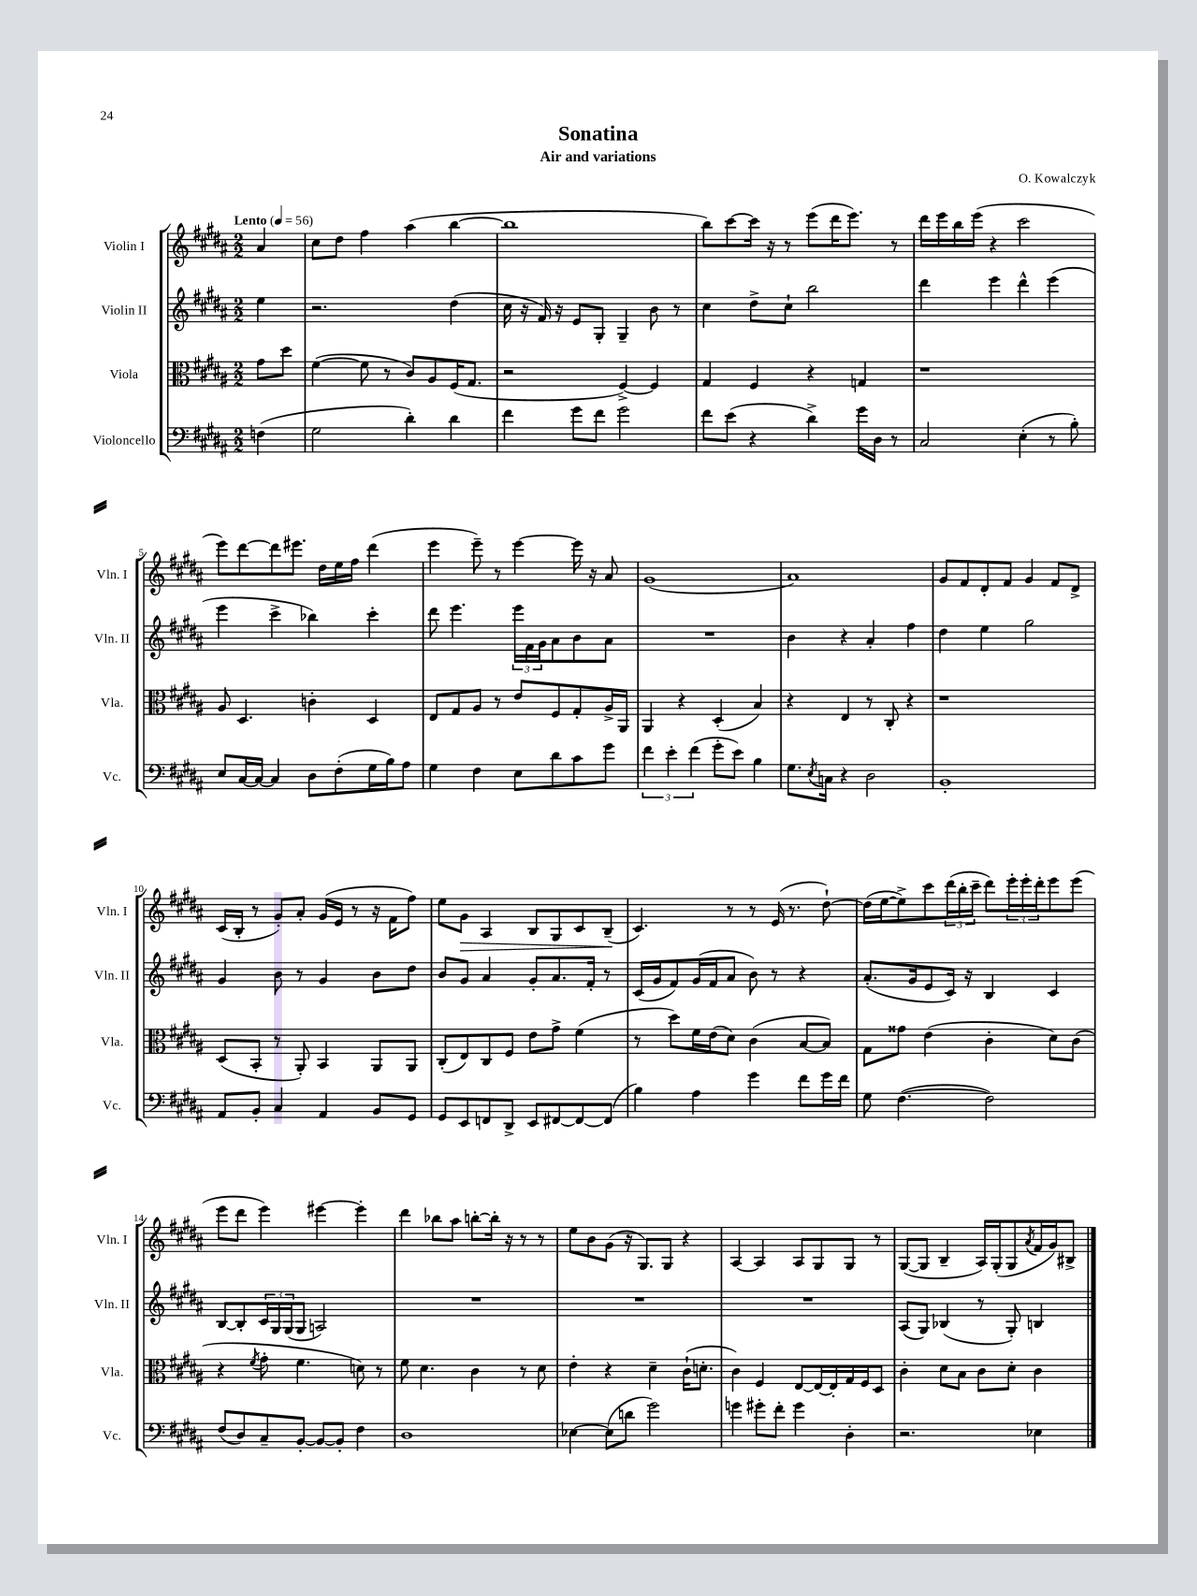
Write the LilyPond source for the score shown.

\header { title = "Sonatina" composer = "O. Kowalczyk" subtitle = "Air and variations" }
<<
\new StaffGroup <<
\new Staff = "s0" \with { instrumentName = "Violin I" shortInstrumentName = "Vln. I" } {
    \clef treble \key b \major \numericTimeSignature \time 2/2 \partial 4 \tempo "Lento" 4 = 56
    ais'4 |
    cis''8 dis''8 fis''4 ais''4( b''4~ |
    b''1 |
    b''8) cis'''8~ cis'''16 r16 r8 e'''8( dis'''16 e'''8.) r8 |
    dis'''16 e'''16 b''16 e'''16( r4 cis'''2 |
    e'''8) dis'''8~ dis'''8 eis'''8. dis''16 e''16 fis''16 dis'''4( |
    e'''4 e'''8--) r8 e'''4~ e'''16 r16 ais'8 |
    gis'1( |
    ais'1) |
    gis'8 fis'8 dis'8-. fis'8 gis'4 fis'8 dis'8-> |
    cis'16( b16-. r8 gis'8-.) ais'8-. gis'16( e'16 r8 r16 fis'16 fis''8) |
    e''8 gis'8\> ais4 b8 gis8 cis'8 b8--\!( |
    cis'4.) r8 r8 e'16( r8. dis''8~-!) |
    dis''16( e''16~ e''8->) cis'''8 \tuplet 3/2 { dis'''16( b''16-. cis'''16-- } dis'''8) \tuplet 3/2 { e'''16-. e'''16-. dis'''16-. } e'''8 e'''8( |
    e'''8 dis'''8 e'''4) eis'''4~ eis'''4-. |
    dis'''4 bes''8 ais''8 b''8~-. b''16-. r16 r8 r8 |
    e''8 b'8 gis'8( r16 gis8.) gis8 r4 |
    ais4~ ais4 ais8 gis8 gis8 r8 |
    gis8~( gis8 b4-- ais16) gis16-.( gis8 \acciaccatura { ais'8 } fis'16 gis'16) bis8-> \bar "|." |
}
\new Staff = "s1" \with { instrumentName = "Violin II" shortInstrumentName = "Vln. II" } {
    \clef treble \key b \major \numericTimeSignature \time 2/2 \partial 4
    e''4 |
    r2. dis''4( |
    cis''16 r16 fis'16) r16 e'8 gis8-. gis4-- b'8 r8 |
    cis''4 dis''8-> cis''8-! b''2 |
    dis'''4 e'''4 dis'''4-^ e'''4( |
    e'''4 cis'''4-> bes''4) cis'''4-. |
    dis'''8 e'''4. \tuplet 3/2 { e'''16 fis'16 gis'16 } ais'8 b'8 ais'8 |
    R1 |
    b'4 r4 ais'4-. fis''4 |
    dis''4 e''4 gis''2 |
    gis'4 b'8 r8 gis'4 b'8 dis''8 |
    b'8 gis'8 ais'4 gis'8-. ais'8. fis'16-. r8 |
    cis'16( gis'16 fis'8) gis'16( fis'16 ais'8 b'8) r8 r4 |
    ais'8.-.( gis'16 e'8 cis'16) r16 b4 cis'4 |
    b8~ b8-. \tuplet 3/2 { cis'16 gis16 gis16( } gis8 a2) |
    R1 |
    R1 |
    R1 |
    ais8( gis8) bes4( r8 gis8-.) b4 \bar "|." |
}
\new Staff = "s2" \with { instrumentName = "Viola" shortInstrumentName = "Vla." } {
    \clef alto \key b \major \numericTimeSignature \time 2/2 \partial 4
    gis'8 dis''8 |
    fis'4~( fis'8 r8 cis'8) ais8 fis16( gis8. |
    r2 fis4~->) fis4 |
    gis4 fis4 r4 g4 |
    r1 |
    ais8 dis4. c'4-. dis4 |
    e8 gis8 ais8 r8 e'8 fis8 gis8-. ais16-> ais,16 |
    ais,4 r4 dis4-.( b4) |
    r4 e4 r8 cis8-. r4 |
    r1 |
    dis8( b,8-. r8 ais,8-.) b,4 ais,8 ais,8 |
    cis8-.( e8) cis8 fis8 e'8 gis'8-> fis'4( |
    r8 dis''8) fis'16 e'16( dis'8) cis'4( b8~ b8) |
    gis8 gisis'8 e'4( cis'4-. dis'8) cis'8( |
    r4 \acciaccatura { fis'8 } gis'8-. fis'4. d'8) r8 |
    fis'8 dis'4. cis'4 r8 dis'8 |
    e'4-. r4 dis'4-- cis'16-!( d'8.-. |
    cis'4) fis4 e8~ e16~ e16-. gis16 fis16 dis8 |
    cis'4-. dis'8 b8 cis'8 dis'8-. cis'4 \bar "|." |
}
\new Staff = "s3" \with { instrumentName = "Violoncello" shortInstrumentName = "Vc." } {
    \clef bass \key b \major \numericTimeSignature \time 2/2 \partial 4
    f4( |
    gis2 dis'4-.) dis'4 |
    fis'4 gis'8 fis'8 gis'2 |
    fis'8 e'8( r4 dis'4->) gis'16 dis16 r8 |
    cis2 e4-.( r8 b8-.) |
    e8 cis16~ cis16~ cis4 dis8 fis8-.( gis16 b16) ais8 |
    gis4 fis4 e8 dis'8 cis'8 gis'8 |
    \tuplet 3/2 { fis'4 e'4-. fis'4( } gis'8-. e'8) b4 |
    gis8. \acciaccatura { e8 } c16 r4 dis2 |
    b,1-. |
    ais,8 b,8-. cis4 ais,4 b,8 gis,8 |
    gis,8 e,8 f,8 dis,8-> e,8 fis,8~ fis,8~ fis,8( |
    b4) ais4 gis'4 fis'8 gis'16 fis'16 |
    gis8 fis4.~( fis2) |
    fis8( dis8) cis8-- b,8~-. b,8~ b,8-. fis4 |
    dis1 |
    ees4~ ees8( d'8 gis'2) |
    g'4 gis'8-. fis'8-. gis'4 dis4-. |
    r2. ees4 \bar "|." |
}
>>
>>
